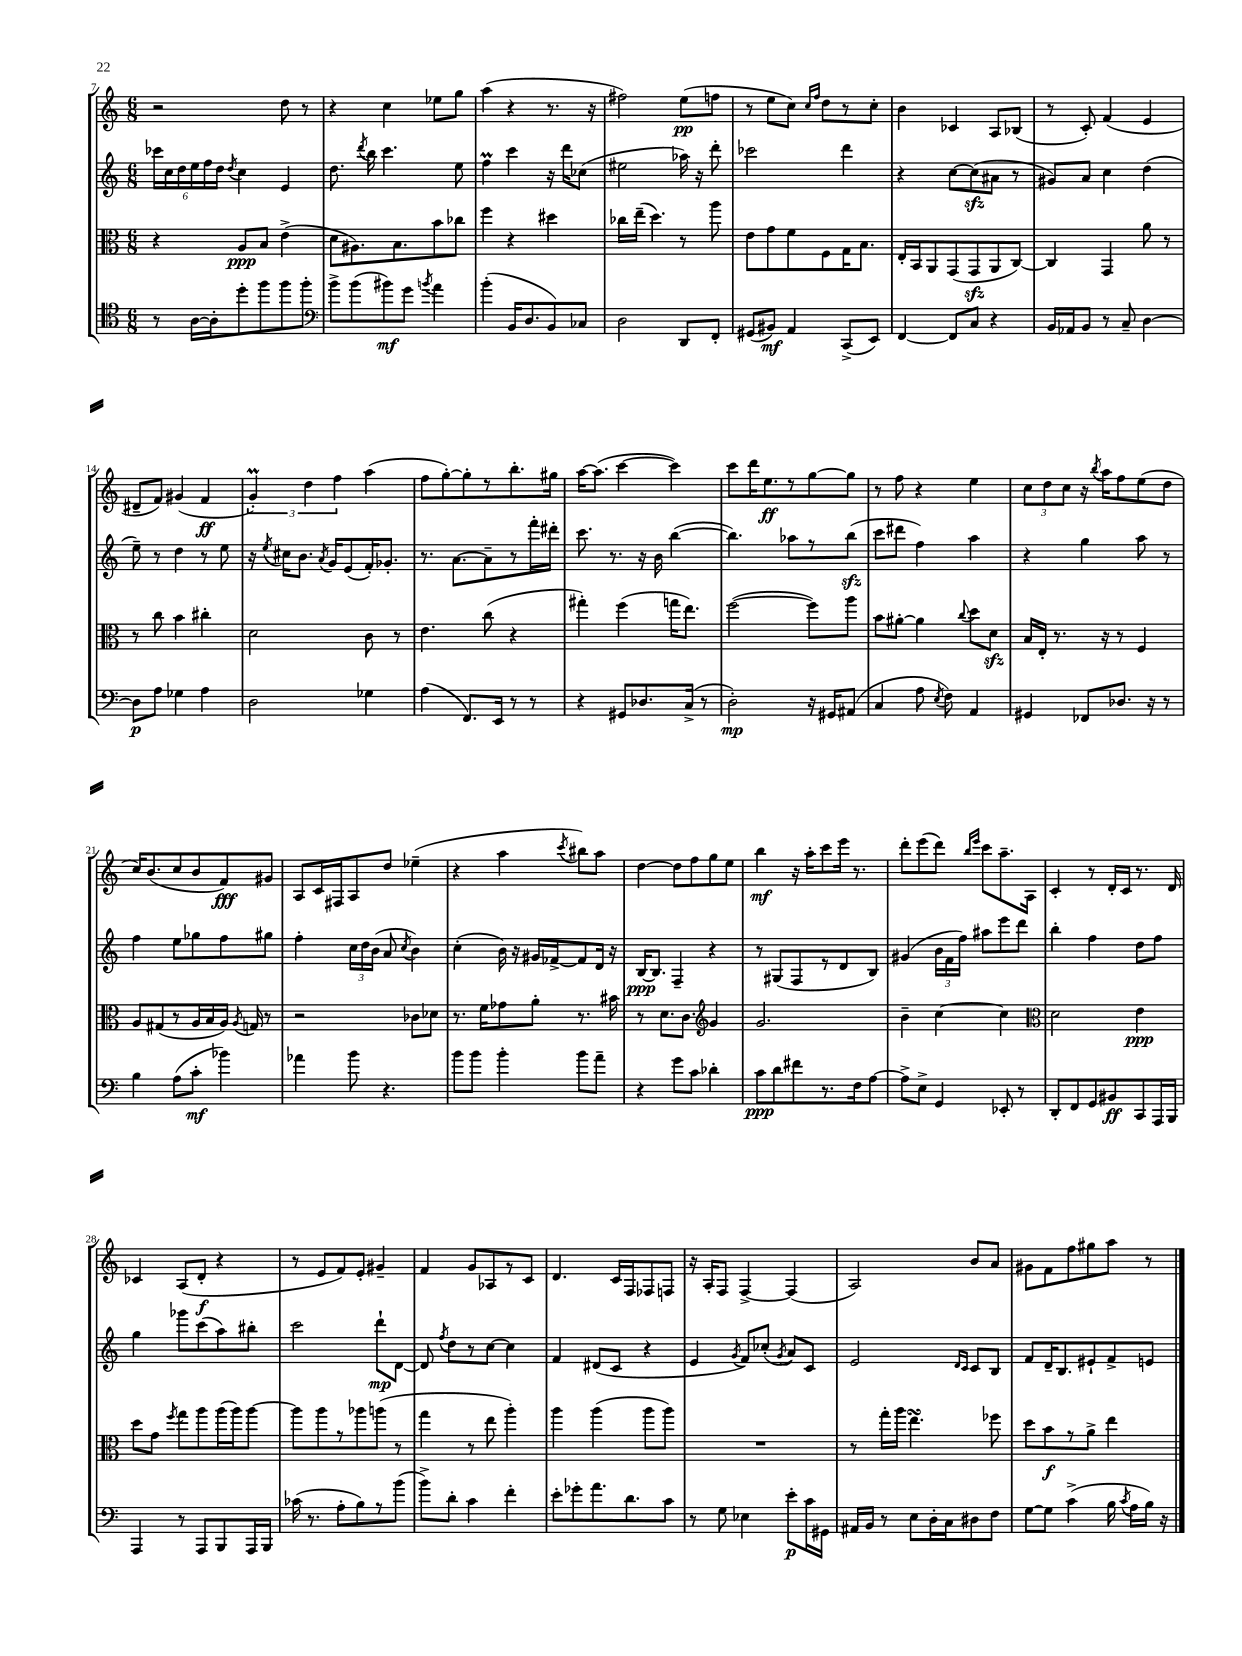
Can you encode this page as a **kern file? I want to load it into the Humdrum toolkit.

**kern	**kern	**kern	**kern
*staff4	*staff3	*staff2	*staff1
*clefC4	*clefC3	*clefG2	*clefG2
*k[]	*k[]	*k[]	*k[]
*M6/8	*M6/8	*M6/8	*M6/8
8r	4r	24ccc-	2r
.	.	24cc	.
.	.	24dd	.
[16A	.	24ee	.
.	.	24ff	.
16A']	.	.	.
.	.	24dd	.
.	.	8qdd	.
8dd'	8A	4cc	.
8ff	8B	.	.
8ff	(4e^	4e	8dd
8ff'	.	.	8r
=	=	=	=
*clefF4	*	*	*
8b^	8d	8.dd	4r
(8b	8.A#)	.	.
.	.	8qddd	.
.	.	16bb	.
8b#)	.	4.ccc	4cc
.	8.B	.	.
8g	.	.	.
8qb	.	.	.
4a	8b	.	8ee-
.	8cc-	8ee	8gg
=	=	=	=
(4b'	4ff	4ff	(4aa
16BB	4r	4ccc	4r
8.D	.	.	.
8BB)	4dd#	16r	8.r
.	.	16ddd	.
8C-	.	(8cc-	.
.	.	.	16r
=	=	=	=
2D	16cc-	2ee#	2ff#)
.	(16ee~	.	.
.	4.dd)	.	.
8DD	8r	16aa-)	(8ee
.	.	16r	.
8FF'	8aa	8ddd'	8ff
=	=	=	=
(8GG#	8e	2ccc-	8r
8BB#)	8g	.	8ee
4AA	8f	.	8cc)
.	.	.	16qqcc
.	.	.	16qqff
.	8F	.	8dd
(8CC^	16G	4ddd	8r
.	8.B	.	.
8EE)	.	.	8cc'
=	=	=	=
[4FF	16E'	4r	4b
.	16BB	.	.
.	8AA	.	.
8FF]	(8GG	[8cc	4c-
8C	8GG	(8cc]	.
4r	8AA	8a#	8A
.	[8C)	8r	(8B-
=	=	=	=
16BB	4C]	8g#)	8r
16AA-	.	.	.
8BB	.	8a	8c')
8r	4GG	4cc	(4f
8C~	.	.	.
[4D	8a	(4dd	4e
.	8r	.	.
=	=	=	=
8D]	8r	8ee~)	8d#~
8A	8cc	8r	8f)
4G-	4b	4dd	(4g#
4A	4cc#'	8r	4f
.	.	8ee	.
=	=	=	=
2D	2d	16r	6g')
.	.	8qee	.
.	.	16cc#	.
.	.	8.b	.
.	.	.	6dd
.	.	8qa	.
.	.	16g	.
.	.	.	6ff
.	.	(8e	.
4G-	8c	16f')	(4aa
.	.	8.g-'	.
.	8r	.	.
=	=	=	=
(4A	4.e	8.r	8ff
.	.	.	[8gg')
.	.	[8.a	.
8.FF)	.	.	8gg']
.	(8cc	8a~]	8r
16EE	.	.	.
8r	4r	8r	8.bb'
8r	.	16fff'	.
.	.	16ddd#'	16gg#
=	=	=	=
4r	4gg#')	8.ccc	[16aa
.	.	.	(8.aa]
.	.	8.r	.
8GG#	(4ff	.	[4ccc
8.D-	.	16r	.
.	.	16b	.
.	16gg	([4bb	4ccc])
(16C^	8.ee)	.	.
8r	.	.	.
=	=	=	=
2D')	([2ff	4.bb])	8ccc
.	.	.	16ddd
.	.	.	8.ee
.	.	8aa-	8r
16r	8ff])	8r	[8gg
16GG#	.	.	.
(8AA#	8aa	(8bb	8gg]
=	=	=	=
4C	8b	8ccc	8r
.	[8a#'	8ddd#	8ff
8A	4a#]	4ff)	4r
8qE	.	.	.
8F)	.	.	.
.	8qqcc	.	.
4AA	8dd	4aa	4ee
.	8d	.	.
=	=	=	=
4GG#	16B	4r	12cc
.	16E'	.	.
.	.	.	12dd
.	8.r	.	.
.	.	.	12cc
8FF-	.	4gg	16r
.	.	.	8qbb
.	16r	.	16aa
8.D-	8r	.	8ff
.	4F	8aa	(8ee
16r	.	.	.
8r	.	8r	8dd
=	=	=	=
4B	8A	4ff	16cc)
.	.	.	(8.b
.	(8G#	.	.
(8A	8r	8ee	8cc
8c'	16A	8gg-	8b
.	16B	.	.
4b-)	16A)	8ff	8f)
.	8qA	.	.
.	16G	.	.
.	8r	8gg#	8g#
=	=	=	=
4a-	2r	4ff'	8A
.	.	.	16c
.	.	.	16F#
8b	.	24cc	8A
.	.	24dd	.
.	.	(24b	.
4.r	.	8a	8dd
.	.	8qcc	.
.	8c-	4b)	(4ee-~
.	8d-	.	.
=	=	=	=
8b	8.r	(4cc'	4r
8b	.	.	.
.	16f	.	.
4b'	8g-	16b)	4aa
.	.	16r	.
.	8a'	16g#	.
.	.	[16f-^	.
.	.	.	8qccc
8b	8.r	8f-]	8bb#)
8a~	.	16d	8aa
.	16b#	16r	.
=	=	=	=
4r	8r	[16B	[4dd
.	.	8.B]	.
.	8.d	.	.
8g	.	4F~	8dd]
.	8.c	.	.
8c	.	.	8ff
*	*clefG2	*	*
4d-'	4g	4r	8gg
.	.	.	8ee
=	=	=	=
8c	2.g	8r	4bb
8d	.	(8G#	.
8f#	.	8F	16r
.	.	.	16aa'
8.r	.	8r	8ccc
.	.	8d	16eee
16F	.	.	8.r
[8A	.	8B)	.
=	=	=	=
8A^]	4b~	(4g#	8ddd'
8E^	.	.	(8eee
4GG	[4cc	24b	8ddd)
.	.	24f	.
.	.	24ff)	.
.	.	.	16qqbb
.	.	.	16qqeee
.	.	8aa#	8ccc
8EE-'	4cc]	8eee	8.aa~
8r	.	8ddd	.
.	.	.	16A
=	=	=	=
*	*clefC3	*	*
8DD'	2d	4bb'	4c'
8FF	.	.	.
8GG	.	4ff	8r
8BB#	.	.	16d'
.	.	.	16c
8CC	4e	8dd	8.r
16AAA	.	8ff	.
16BBB	.	.	16d
=	=	=	=
4AAA	8dd	4gg	4c-
.	8g	.	.
.	8qff	.	.
8r	8gg	8ggg-	(8A
8AAA	8aa	(8ccc	8d'
8BBB	(16aa	8aa)	4r
.	16aa)	.	.
16AAA	[8aa	8bb#'	.
16BBB	.	.	.
=	=	=	=
(16c-	8aa]	2ccc	8r
8.r	.	.	.
.	8aa	.	8e
8A'	8r	.	8f)
8B)	8aa-	.	8e'
8r	(8aa	8ddd`	4g#~
(8b	8r	[8d	.
=	=	=	=
8b^)	4gg	8d]	4f
.	.	8qff	.
8d'	.	8dd	.
4c	8r	8r	8g
.	8ee	[8cc	8A-
4f'	4aa')	4cc]	8r
.	.	.	8c
=	=	=	=
8e'	4aa	4f	4.d
8g-'	.	.	.
8.a	(4aa	(8d#	.
.	.	8c	16c
8.d	.	.	16F
.	8aa	4r	8F-
8c	8aa)	.	8F
=	=	=	=
8r	2.r	4e	16r
.	.	.	16A'
8G	.	.	8F
.	.	8qg	.
4E-	.	8f)	[4F^
.	.	(8cc-'	.
.	.	8qg	.
8e'	.	8a)	(4F]
16c	.	8c	.
16GG#	.	.	.
=	=	=	=
16AA#	8r	2e	2A)
16BB	.	.	.
8r	16gg'	.	.
.	16aa	.	.
8E	4.ee	.	.
16D'	.	.	.
16C	.	.	.
.	.	16qqd	.
.	.	16qqc	.
8D#	.	8c	8b
8F	8ff-	8B	8a
=	=	=	=
[8G	8dd	8f	8g#
8G]	8b	16d~	8f
.	.	8.B	.
(4c^	8r	.	8ff
.	8a^	8e#`	8gg#
16B	4ee	8f^	8aa
8qc	.	.	.
16A	.	.	.
16B)	.	8e	8r
16r	.	.	.
==	==	==	==
*-	*-	*-	*-
